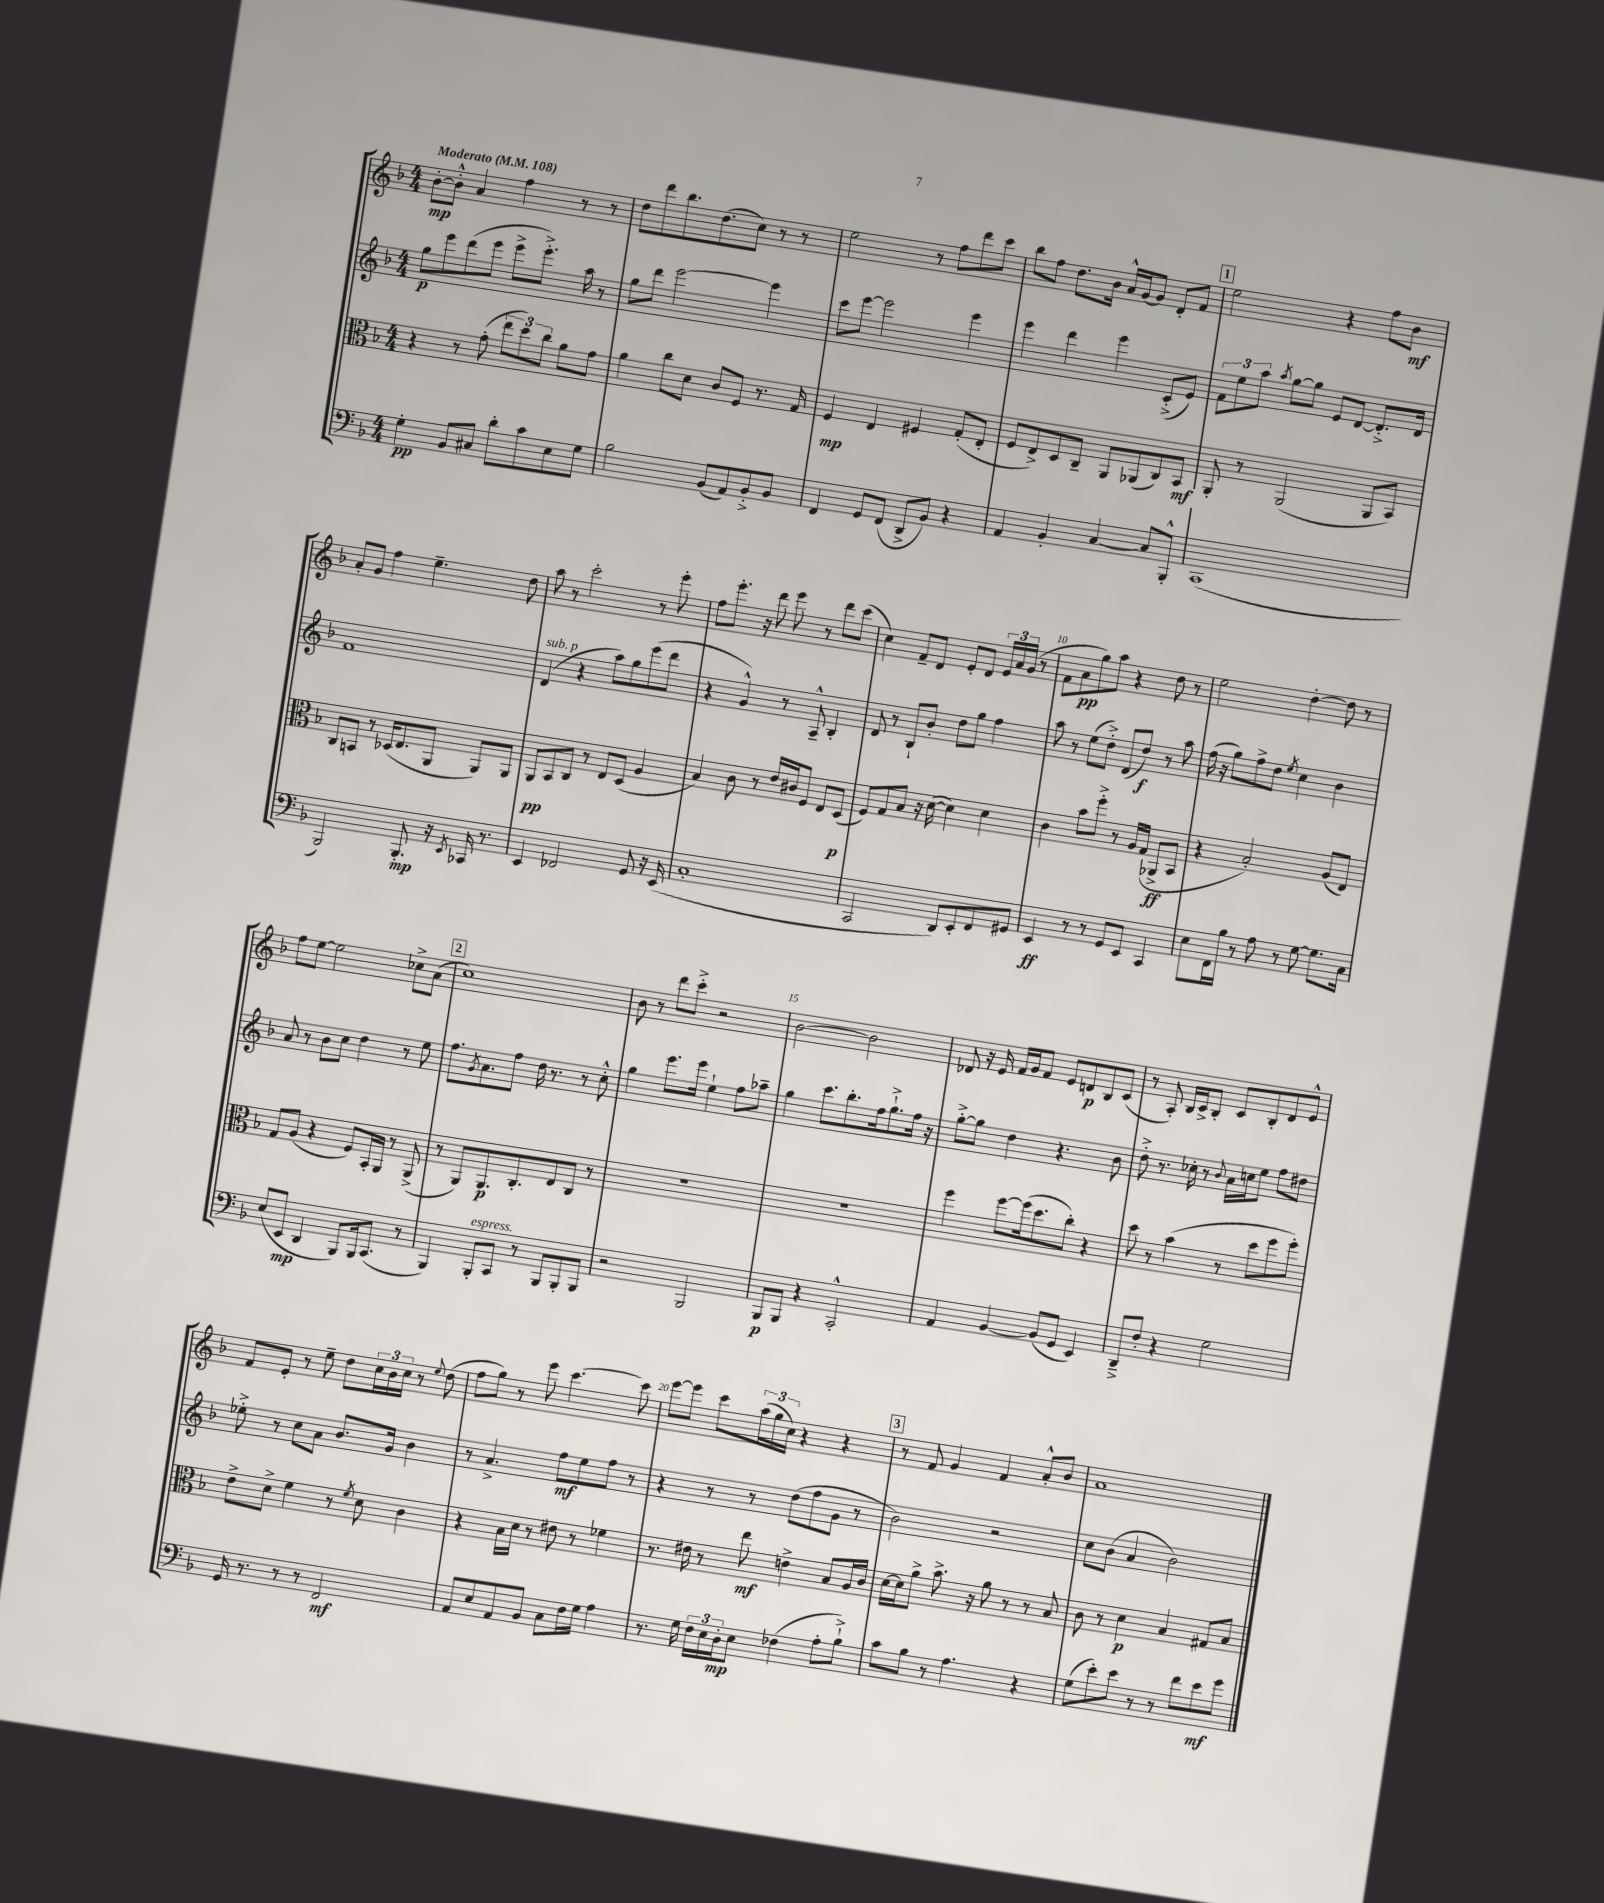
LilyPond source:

<<
\new StaffGroup <<
\new Staff = "s0" {
    \clef treble \key f \major \numericTimeSignature \time 4/4 \tempo "Moderato" 4 = 108
    bes'8~-.\mp bes'8-.-^ a'4 f''4 r8 r8 |
    d''8 d'''8 bes''8. d''8.( c''8) r8 r8 |
    e''2 r8 f''8 d'''8 c'''8 |
    bes''8 f''8 d''8. bes'16 a'16-^ g'16~ g'8 d'8-. f'8 |
    \mark \markup { \box "1" } e''2 r4 f''8 bes'8\mf |
    a'8-. g'8 f''4 e''4.-- d''8 |
    a''8 r8 c'''2-. r8 e'''8-. |
    f''8 e'''8.-. r16 d'''8 e'''8 r8 d'''8 c'''8( |
    c''4) f'8-- d'8 e'8-. d'8 \tuplet 3/2 { e'16 a'16 g'16( } r8 |
    f'8 a'8\pp g''8) a''8 r4 d''8 r8 |
    e''2 d''4~-. d''8 r8 |
    f''8 e''8~ e''2 ces''8-> a'8( |
    \mark \markup { \box "2" } c''1) |
    bes'8 r8 d'''8 c'''8-.-> r2 |
    bes'2~ bes'2 |
    des'8 r16 e'16 f'16 g'16 f'8 e'8 d'8\p bes8 c'8( |
    r8 a8-.) bes16 c'16-> bes8-. c'8 bes8-. d'8 e'8-^ |
    f'8 e'8-. r8 e''8-- d''8 \tuplet 3/2 { c''16 bes'16 c''16 } r8 \appoggiatura { e''8 } d''8( |
    f''8 g''8) r8 e'''8 c'''4.~ c'''8 |
    e'''8~ e'''8 c'''8 \tuplet 3/2 { a''16( g''16 c''16) } r4 r4 |
    \mark \markup { \box "3" } r8 f'8 g'4 f'4 a'8-.-^ bes'8 |
    a'1 \bar "|." |
}
\new Staff = "s1" {
    \clef treble \key f \major \numericTimeSignature \time 4/4
    g''8\p e'''8 d'''8( e'''8 e'''8-> e'''8.-.->) a''16 r8 |
    g''8 d'''8 e'''2~ e'''4 |
    c'''8 e'''8~ e'''2 e'''4 |
    e'''4 d'''4 e'''4 c'8-.->( e'8) |
    \mark \markup { \box "1" } \tuplet 3/2 { f'8 e''8 a''8 } \acciaccatura { a''8 } g''8~ g''8 e'8 d'8~ d'8.-.-> d'16 |
    f'1 |
    d'4^\markup { \italic "sub. p" }( r4 a''8) g''8 e'''8( d'''8 |
    r4 g'4-^) r8 a8---^ bes4-. |
    d'8 r8 bes8-! bes'8-. d''8 g''8 f''4 |
    a''8 r8 e''8( d''8-.->) d'8( d''8\f) r8 a''8 |
    f''16( r16 g''8) f''8-> d''8 \acciaccatura { e''8 } c''4 bes'4 |
    a'8 r8 bes'8 c''8 d''4 r8 e''8 |
    \mark \markup { \box "2" } f''8. \acciaccatura { g'8 } a'8. f''8 d''16 r8. r8 c''8-.-^ |
    g''4 e'''8. e'''16 e''4-! f''8 aes''8-- |
    g''4 c'''8. bes''8.-. f''16 g''8.-!-> f''16 r16 |
    g''8~-.-> g''8 d''4 r4. bes'8 |
    d''8-.-> r8. ces''16-. r8 \appoggiatura { bes'8 } a'16 c''16 e''8 f''8 dis''8 |
    ees''8-.-> r8 c''8 a'8 bes'8. g'16 bes'4 |
    r8 a'4.-> f''8\mf e''8 f''8 r8 |
    r4 r8 r8 d''8( f''8 g'8 r8 |
    \mark \markup { \box "3" } bes'2) r2 |
    c''8 bes'8( a'4 bes'2) \bar "|." |
}
\new Staff = "s2" {
    \clef alto \key f \major \numericTimeSignature \time 4/4
    r4 r8 g'8-.( \tuplet 3/2 { e''8 d''8) c''8 } a'8 g'8 |
    a'4 c''8 d'8 c'8 f8 r8. g16 |
    f4\mp e4 fis4 g8-.( e8-. |
    f8 e8->) d8 c8-- a,8 aes,8( c8) bes,8\mf |
    \mark \markup { \box "1" } a,8-. r8 a,2( a,8 bes,8) |
    c8 b,8 r8 des16( e8. a,8 a,8) a,8 |
    a,8\pp bes,8 c8 r8 e8 d8( a4 |
    bes4) c'8 r8 e'16 cis'16 f8 e8 d8\p( |
    f8) g8 bes8 r16 d'16~( d'4) d'4 |
    c'4 bes'8 f''8-.-> r8 a16 g16( aes,8->\ff bes,8 |
    r4 bes2-.) a8( e8) |
    g8 a8( r4 f8) bes,16-. a,16 r8 a,8->( |
    \mark \markup { \box "2" } r8 a,8) a,8.\p c8.-. e8 c8 r8 |
    R1 |
    R1 |
    f''4 f''8~ f''16( d''8. c''8-.) r4 |
    d''8 r8 bes'4( r8 d''8 f''8 f''8-.) |
    e'8-> d'8-> f'4 r8 \acciaccatura { f'8 } d'8 c'4 |
    r4 bes16 d'16 r8 eis'8 r8 fes'4 |
    r8. eis'16 r8 e''8\mf e'4-> bes8 a16 c'16 |
    \mark \markup { \box "3" } d'16~ d'16 a'8-> bes'8.-> r16 a'8 r8 r8 bes8 |
    c'8 r8 d'4\p bes4 gis8 bes8 \bar "|." |
}
\new Staff = "s3" {
    \clef bass \key f \major \numericTimeSignature \time 4/4
    g4-.\pp bes,8 cis8 d'8-. c'8 e8 g8 |
    bes2 bes,8( a,8) bes,8-.-> bes,8 |
    f,4 g,8 f,8( d,8-> bes,8) r4 |
    a,4 bes,4-. c4~ c8 bes,,8-.-^ |
    \mark \markup { \box "1" } c,1( |
    bes,,2) bes,,8.-.\mp r16 \acciaccatura { e,8 } ces,16 r8. |
    e,4 fes,2 g,8 r16 e,16( |
    c1-. |
    c,2 d,8) e,8-. f,8 gis,8 |
    e,4\ff r8 r8 g,8 e,8 c,4 |
    e8 f,16 bes16 r8 a8 r8 g8~ g8. c16 |
    e8( e,8\mp d,4 bes,,8) bes,,16 c,8.( r8 |
    \mark \markup { \box "2" } bes,,4) bes,,8-.^\markup { \italic "espress." } c,8 r8 bes,,8 bes,,8-. bes,,8 |
    r2 bes,,2 |
    bes,,8\p bes,,8 r4 c,2-.-^ |
    a,4 bes,4~ bes,8( g,8 e,4) |
    d,8---> f8-. r4 g2 |
    g,16 r8. r8 r8 f,2\mf |
    a,8 e8 a,8 bes,8 c8 f16 g16 a4 |
    r8. g16 \tuplet 3/2 { f16 e16 d16-.\mp } e8 fes4( a8-. bes8-!->) |
    \mark \markup { \box "3" } c'8 bes8 r8 a4. r4 |
    g8( e'8-.) e'8 r8 r8 f'8 e'8\mf g'8 \bar "|." |
}
>>
>>
\layout { \context { \Score \override BarNumber.break-visibility = ##(#f #t #t) barNumberVisibility = #(every-nth-bar-number-visible 5) } }
